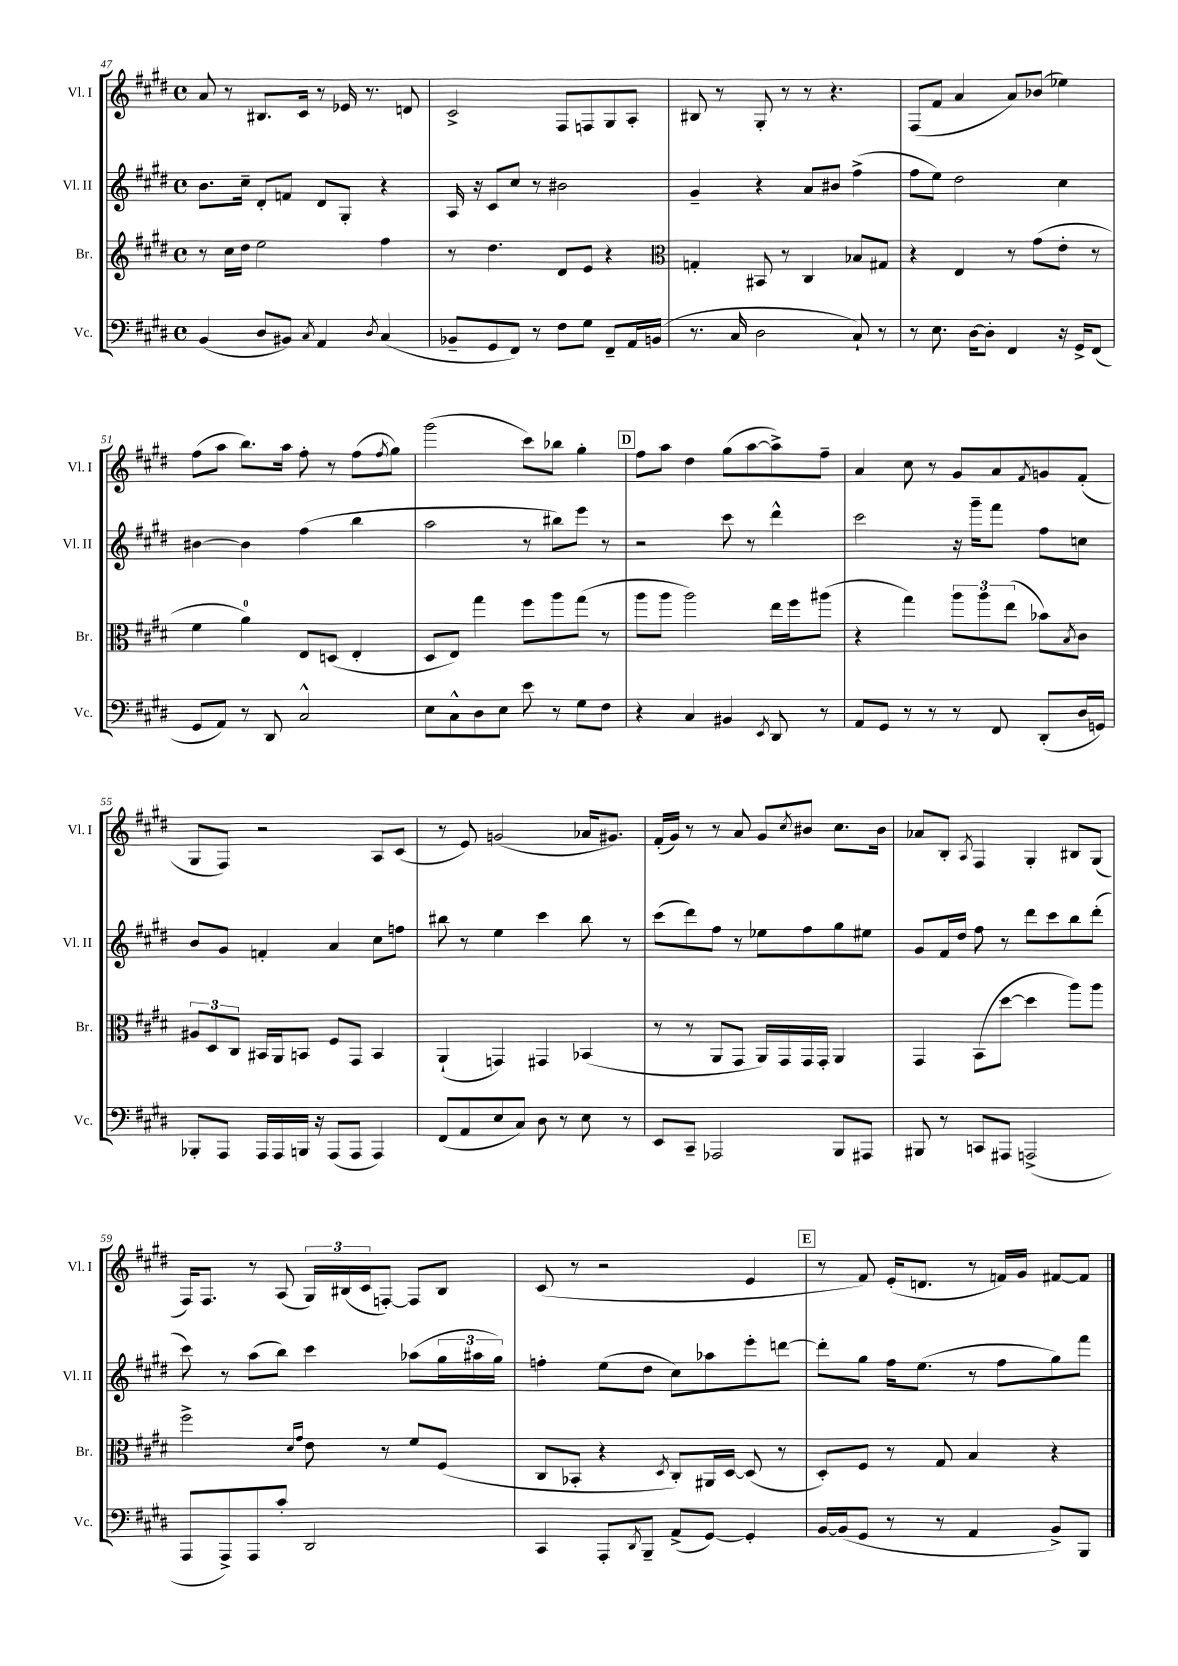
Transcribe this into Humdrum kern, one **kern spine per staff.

**kern	**kern	**kern	**kern
*staff4	*staff3	*staff2	*staff1
*clefF4	*clefG2	*clefG2	*clefG2
*k[f#c#g#d#]	*k[f#c#g#d#]	*k[f#c#g#d#]	*k[f#c#g#d#]
*M4/4	*M4/4	*M4/4	*M4/4
*met(c)	*met(c)	*met(c)	*met(c)
(4BB	8r	8.b	8a
.	16cc#	.	8r
.	16dd#	16cc#~	.
8D#	2ee	8d#'	8.B#
8BB#)	.	8f	.
.	.	.	16c#
8qC#	.	.	.
4AA	.	8d#	8r
.	.	8G#'	16e-
.	.	.	8.r
8qD#	.	.	.
(4C#	4ff#	4r	.
.	.	.	8d
=	=	=	=
8BB-~	8r	16A	2c#^
.	.	16r	.
8GG#	4.dd#	8c#	.
8FF#)	.	8cc#	.
8r	.	8r	.
8F#	8d#	2b#	8F#
8G#	8e	.	8F
8FF#~	4r	.	8G#
16AA	.	.	8A'
(16BB	.	.	.
=	=	=	=
*	*clefC3	*	*
8.r	4G'	4g#~	8B#
.	.	.	8r
16C#	.	.	.
2D#	8BB#	4r	8G#'
.	8r	.	8r
.	4C#	8a	8r
.	.	8b#	4.r
8C#`)	8B-	(4ff#^	.
8r	8G#	.	.
=	=	=	=
8r	4r	8ff#	(8F#
8.E	.	8ee)	8f#
.	4E	2dd#	4a
[16D#	.	.	.
8D#']	.	.	.
4FF#	8r	.	8a)
.	(8g#	.	(8b-
16r	8e'	4cc#	4ee-)
16GG#^	.	.	.
(8FF#	8r	.	.
=	=	=	=
8GG#	4f#	[4b#	(8ff#
8AA)	.	.	8aa
8r	4a)	4b#]	8.bb)
8DD#	.	.	.
.	.	.	16aa
2C#^^	8E	(4ff#	8ff#'
.	(8D	.	8r
.	4E'	4bb	(8ff#
.	.	.	8qff#
.	.	.	8gg#)
=	=	=	=
8E	8D#	2aa	(2ggg#
8C#^^	8E)	.	.
8D#	4gg#	.	.
8E	.	.	.
8e	8ff#	8r	8ccc#)
8r	8aa	8bb#)	8bb-
8G#	(8gg#	8eee	4gg#'
8F#	8r	8r	.
=	=	=	=
4r	8aa	2r	8ff#
.	8aa	.	8aa
4C#	2aa)	.	4dd#
4BB#	.	8ccc#	(8gg#
.	.	8r	[8aa
8qEE	.	.	.
8DD#	16ee	4ddd#^^	8aa^])
.	16ff#	.	.
8r	(8aa#	.	8ff#~
=	=	=	=
8AA	4r	2ccc#	4a
8GG#	.	.	.
8r	4gg#)	.	8cc#
8r	.	.	8r
8r	12aa	16r	8g#
.	.	16ggg#~	.
.	12aa	.	.
8FF#	.	8fff#	8a
.	(12ee	.	.
.	.	.	8qf#
(8DD#'	8b-)	8ff#	8g
.	8qB	.	.
16D#	8c#	8cc	(8f#'
16GG)	.	.	.
=	=	=	=
8BBB-'	12A#	8b	8G#
.	12D#	.	.
8AAA	.	8g#	8F#)
.	12C#	.	.
16AAA	16BB#	4f'	2r
16AAA	16AA	.	.
16BBB	8BB	.	.
16r	.	.	.
(8AAA	8F#	4a	.
8AAA	8GG#	.	.
4AAA)	4BB	8cc#	8A
.	.	8ff	(8c#
=	=	=	=
(8FF#	(4AA`	8bb#	8r
8AA	.	8r	8e)
8E	4GG)	4ee	(2g
8C#)	.	.	.
8D#	4GG#	4ccc#	.
8r	.	.	.
8E	(4BB-	8bb#	16a-
.	.	.	8.g#)
8r	.	8r	.
=	=	=	=
8EE	8r	(8ccc#	(16f#'
.	.	.	16g#)
8CC#~	8r	8ddd#)	8r
2AAA-	8AA	8ff#	8r
.	8GG#	8r	8a
.	16AA)	8ee-	8g#
.	16GG#	.	.
.	.	.	8qcc#
.	16GG#	8ff#	8b#
.	16GG#'	.	.
8BBB	4AA	8gg#	8.cc#
8AAA#	.	8ee#	.
.	.	.	16b#
=	=	=	=
8BBB#	4GG#	8g#	8a-
8r	.	16f#	8B'
.	.	16dd#	.
.	.	.	8qA
8CC	(8BB	8ff#	4F#
8AAA#	[8dd#	8r	.
(2AAA^	4dd#]	8ddd#	4G#'
.	.	8ccc#	.
.	8aa)	8bb	8B#
.	8aa	(8ddd#'	(8G#
=	=	=	=
8AAA	2ff#^	8ccc#)	16F#)
.	.	.	8.F#
8AAA^)	.	8r	.
8AAA	.	(8aa	8r
8c#'	.	8bb)	(8A
.	16qqd#	.	.
.	16qqg#	.	.
2DD#	8e	4ccc#	24G#)
.	.	.	(24B#
.	.	.	24c#
.	8r	.	[8F')
.	8f#	(8aa-	8F]
.	(8F#	24gg#	8B#
.	.	24aa#	.
.	.	24gg#)	.
=	=	=	=
4CC#	8C#	4ff'	(8c#
.	8BB-'	.	8r
8AAA'	4r	(8ee	2r
8qDD#	.	.	.
8BBB~	.	8dd#	.
.	8qD#	.	.
(8AA^	8C#')	8cc#)	.
[8GG#)	16AA#	8aa-	.
.	[16D#	.	.
4GG#']	(8D#]	8eee'	4e
.	8r	[8ddd	.
=	=	=	=
[16BB	8D#')	8ddd']	8r
(16BB]	.	.	.
8GG#	8F#	8gg#	8f#)
8r	8r	16ff#	(16e'
.	.	(8.ee	8.d
8r	8G#	.	.
4AA	4B	8r	8r
.	.	8ff#	16f)
.	.	.	16g#
8BB^)	4r	8gg#)	[8f#
8BBB	.	8fff#	8f#]
==	==	==	==
*-	*-	*-	*-
